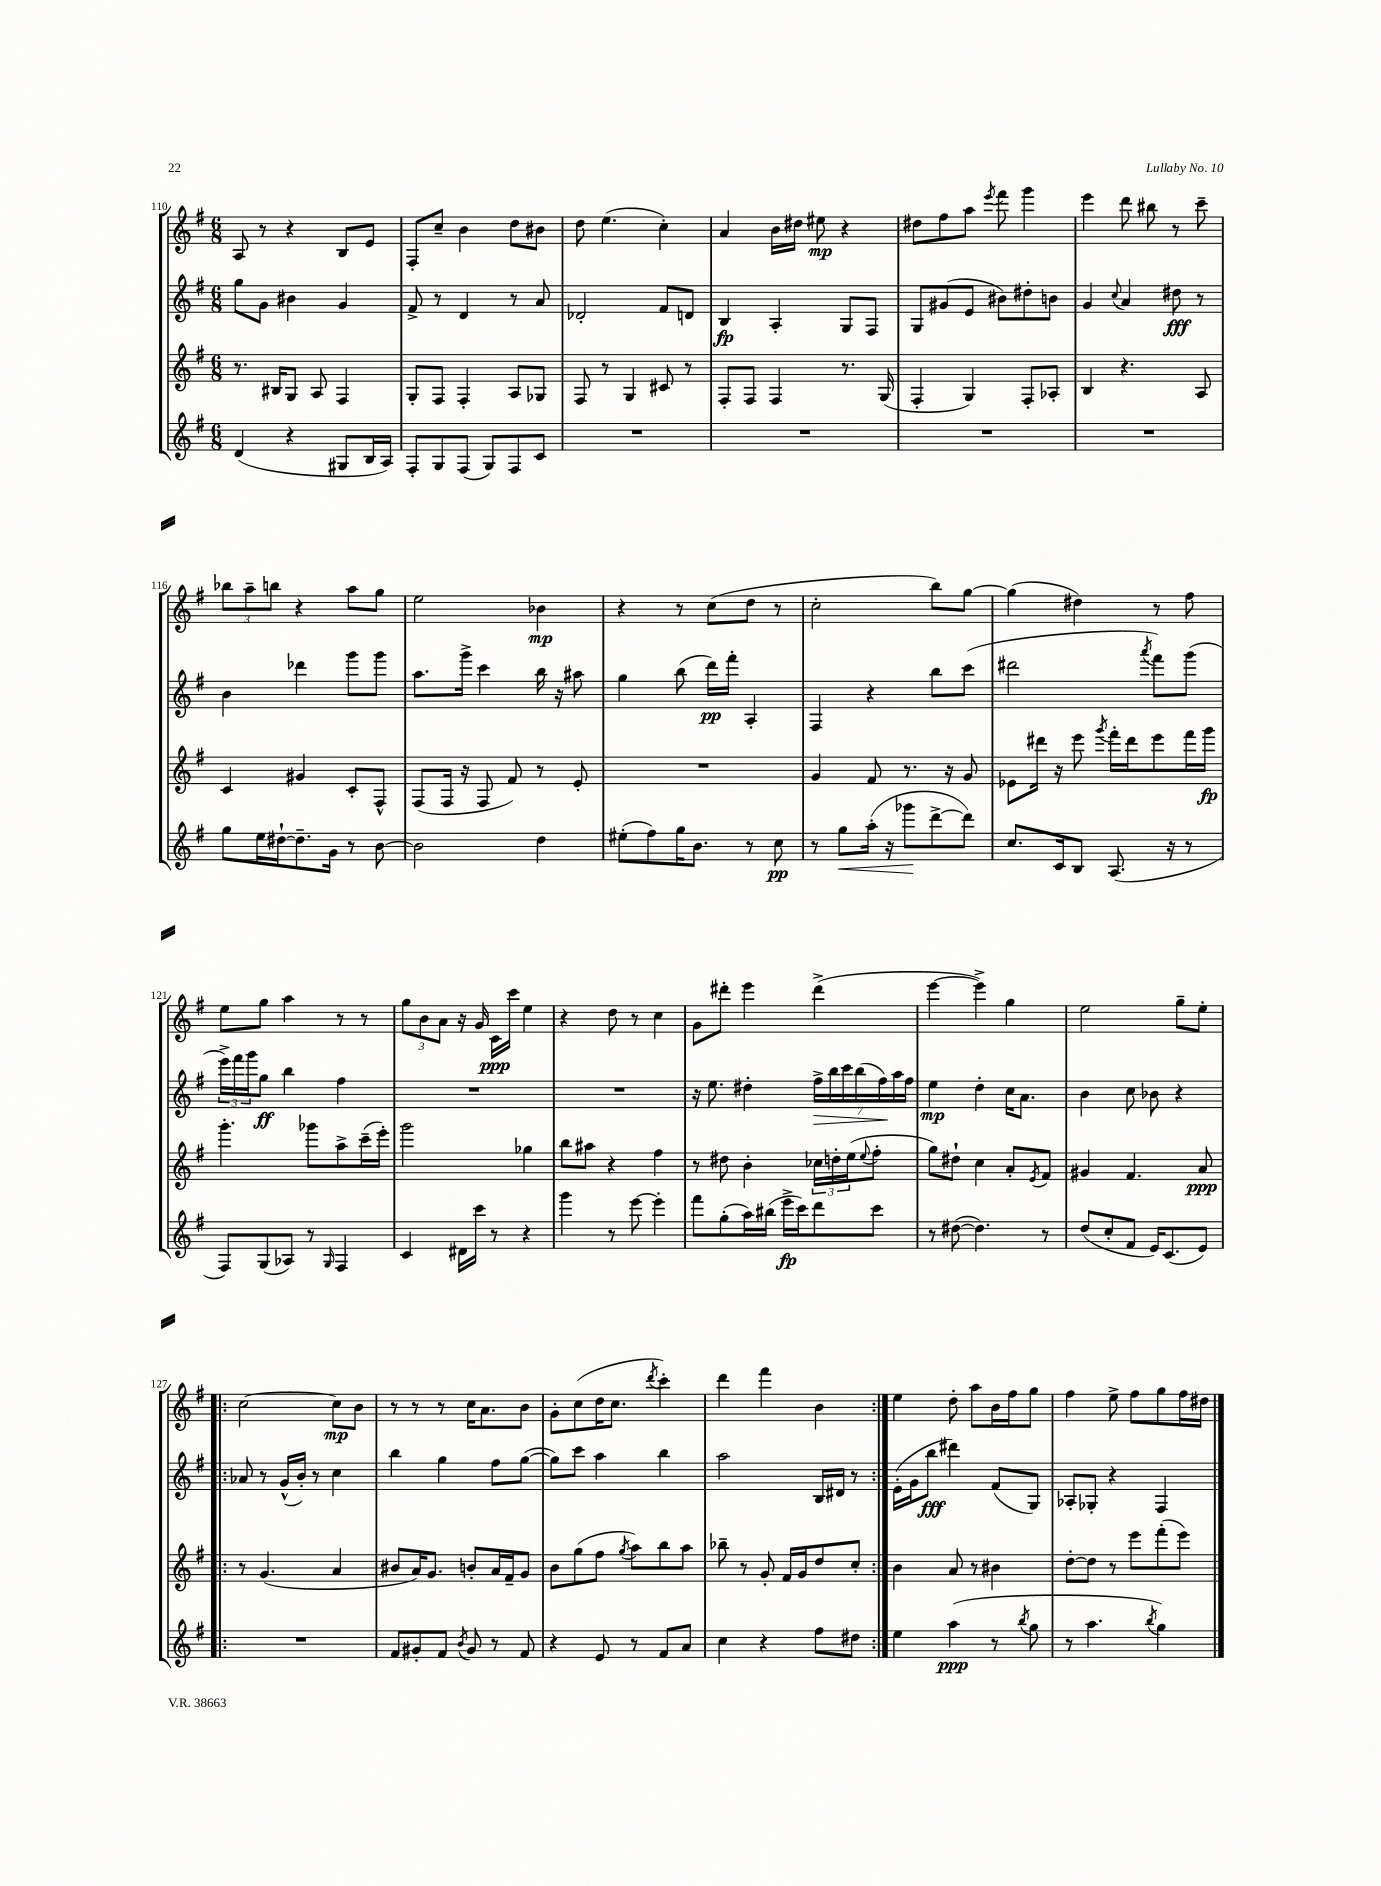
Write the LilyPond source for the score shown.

<<
\new StaffGroup <<
\new Staff = "s0" {
    \clef treble \key g \major \numericTimeSignature \time 6/8
    a8 r8 r4 b8 e'8 |
    fis8-. c''8-- b'4 d''8 bis'8 |
    d''8 e''4.( c''4-.) |
    a'4 b'16 dis''16 eis''8\mp r4 |
    dis''8 fis''8 a''8 \acciaccatura { e'''8 } fis'''8 g'''4 |
    e'''4 d'''8 bis''8 r8 c'''8-- |
    \tuplet 3/2 { bes''8 a''8-- b''8 } r4 a''8 g''8 |
    e''2 bes'4\mp |
    r4 r8 c''8( d''8 r8 |
    c''2-. b''8) g''8~ |
    g''4( dis''4) r8 fis''8 |
    e''8 g''8 a''4 r8 r8 |
    \tuplet 3/2 { g''8 b'8 a'8 } r16 g'16 c'16\ppp c'''16 e''4 |
    r4 d''8 r8 c''4 |
    g'8 dis'''8-. e'''4 dis'''4->( |
    e'''4~ e'''4->) g''4 |
    e''2 g''8-- e''8-. |
    \repeat volta 2 { c''2~ c''8\mp b'8 |
    r8 r8 r8 c''16 a'8. b'8 |
    g'8-. c''8( d''16 c''8. \acciaccatura { d'''8 } c'''4-.) |
    d'''4 fis'''4 b'4 | }
    e''4 d''8-. a''8 b'16 fis''16 g''8 |
    fis''4 e''8-> fis''8 g''8 fis''16 dis''16 \bar "|." |
}
\new Staff = "s1" {
    \clef treble \key g \major \numericTimeSignature \time 6/8
    g''8 g'8 bis'4 g'4 |
    fis'8-> r8 d'4 r8 a'8 |
    des'2-. fis'8 d'8 |
    b4\fp a4-. g8 fis8 |
    g8 gis'8( e'8 bis'8) dis''8-. b'8 |
    g'4 \appoggiatura { c''8 } a'4 dis''8\fff r8 |
    b'4 des'''4 g'''8 g'''8 |
    a''8. g'''16-> c'''4 b''16 r16 ais''8 |
    g''4 b''8( d'''16\pp) fis'''16-. a4-. |
    fis4 r4 b''8 c'''8( |
    dis'''2 \acciaccatura { a'''8 } fis'''8) g'''8( |
    \tuplet 3/2 { e'''16->) fis'''16 g'''16 } g''8\ff b''4 fis''4 |
    R2. |
    R2. |
    r16 e''8. dis''4-. \tuplet 7/4 { fis''16->\> b''16 c'''16 b''16( fis''16\!) a''16 fis''16 } |
    e''4\mp d''4-. c''16 a'8. |
    b'4 c''8 bes'8 r4 |
    \repeat volta 2 { aes'8 r8 g'16-^( b'16-.) r8 c''4 |
    b''4 g''4 fis''8 g''8~( |
    g''8) c'''8 a''4 b''4 |
    a''2 b16 dis'16 r8 | }
    e'16-.( g'16 b''8\fff dis'''4) fis'8( g8) |
    aes8-. ges8-. r4 fis4 \bar "|." |
}
\new Staff = "s2" {
    \clef treble \key g \major \numericTimeSignature \time 6/8
    r8. bis16 g8 a8 fis4 |
    g8-. fis8 fis4-. a8 ges8 |
    fis8 r8 g4 cis'8 r8 |
    fis8-. fis8 fis4 r8. g16( |
    fis4-. g4) fis8-. aes8-. |
    b4 r4. a8 |
    c'4 gis'4 c'8-. fis8-^ |
    fis8( fis16 r16 fis8 fis'8) r8 e'8-. |
    R2. |
    g'4 fis'8 r8. r16 g'8 |
    ees'8 dis'''16 r16 e'''8 \acciaccatura { g'''8 } fis'''16-. dis'''16 e'''8 fis'''16 g'''16\fp |
    g'''4.-. ges'''8 a''8-> c'''16--( e'''16-.) |
    g'''2 ges''4 |
    b''8 ais''8 r4 fis''4 |
    r8 dis''8 b'4-. \tuplet 3/2 { ces''16 d''16-. e''16( } \appoggiatura { e''8 } fis''8-. |
    g''8) dis''8-! c''4 a'8-. \acciaccatura { e'8 } fis'8 |
    gis'4 fis'4. a'8\ppp |
    \repeat volta 2 { r8 g'4.( a'4 |
    bis'8 a'16) g'8. b'8-. a'16 fis'16-- g'8 |
    b'8 g''8( fis''8 \acciaccatura { g''8 } a''8) b''8 a''8 |
    bes''8-- r8 g'8-. fis'16 g'16 d''8 c''8-. | }
    b'4 a'8 r8 bis'4 |
    d''8~-. d''8 r8 e'''8 fis'''8-.( e'''8) \bar "|." |
}
\new Staff = "s3" {
    \clef treble \key g \major \numericTimeSignature \time 6/8
    d'4( r4 gis8 b16 a16) |
    fis8-. g8 fis8( g8) fis8 c'8 |
    R2. |
    R2. |
    R2. |
    R2. |
    g''8 e''16 dis''16~-! dis''8.-- g'16 r8 b'8~ |
    b'2 d''4 |
    eis''8-.( fis''8) g''16 b'8. r8 c''8\pp |
    r8 g''8\< a''16-.( r16 ges'''8\! d'''8~-> d'''8) |
    c''8. c'16 b8 a8.( r16 r8 |
    fis8) g8( aes8) r8 \grace { g16 } fis4 |
    c'4 dis'16 c'''16 r8 r4 |
    g'''4 r8 e'''8~ e'''4-. |
    fis'''8 g''8-.( a''16) bis''16( e'''16->\fp c'''16) d'''8 c'''8 |
    r8 dis''8~( dis''4.) r8 |
    d''8( c''8-. fis'8 e'16) c'8.( e'8) |
    \repeat volta 2 { R2. |
    fis'8 gis'8-. fis'8 \acciaccatura { b'8 } gis'8 r8 fis'8 |
    r4 e'8 r8 fis'8 a'8 |
    c''4 r4 fis''8 dis''8 | }
    e''4 a''4\ppp( r8 \acciaccatura { b''8 } g''8 |
    r8 a''4. \acciaccatura { b''8 } g''4) \bar "|." |
}
>>
>>
\layout { \context { \Score currentBarNumber = #110 } }
